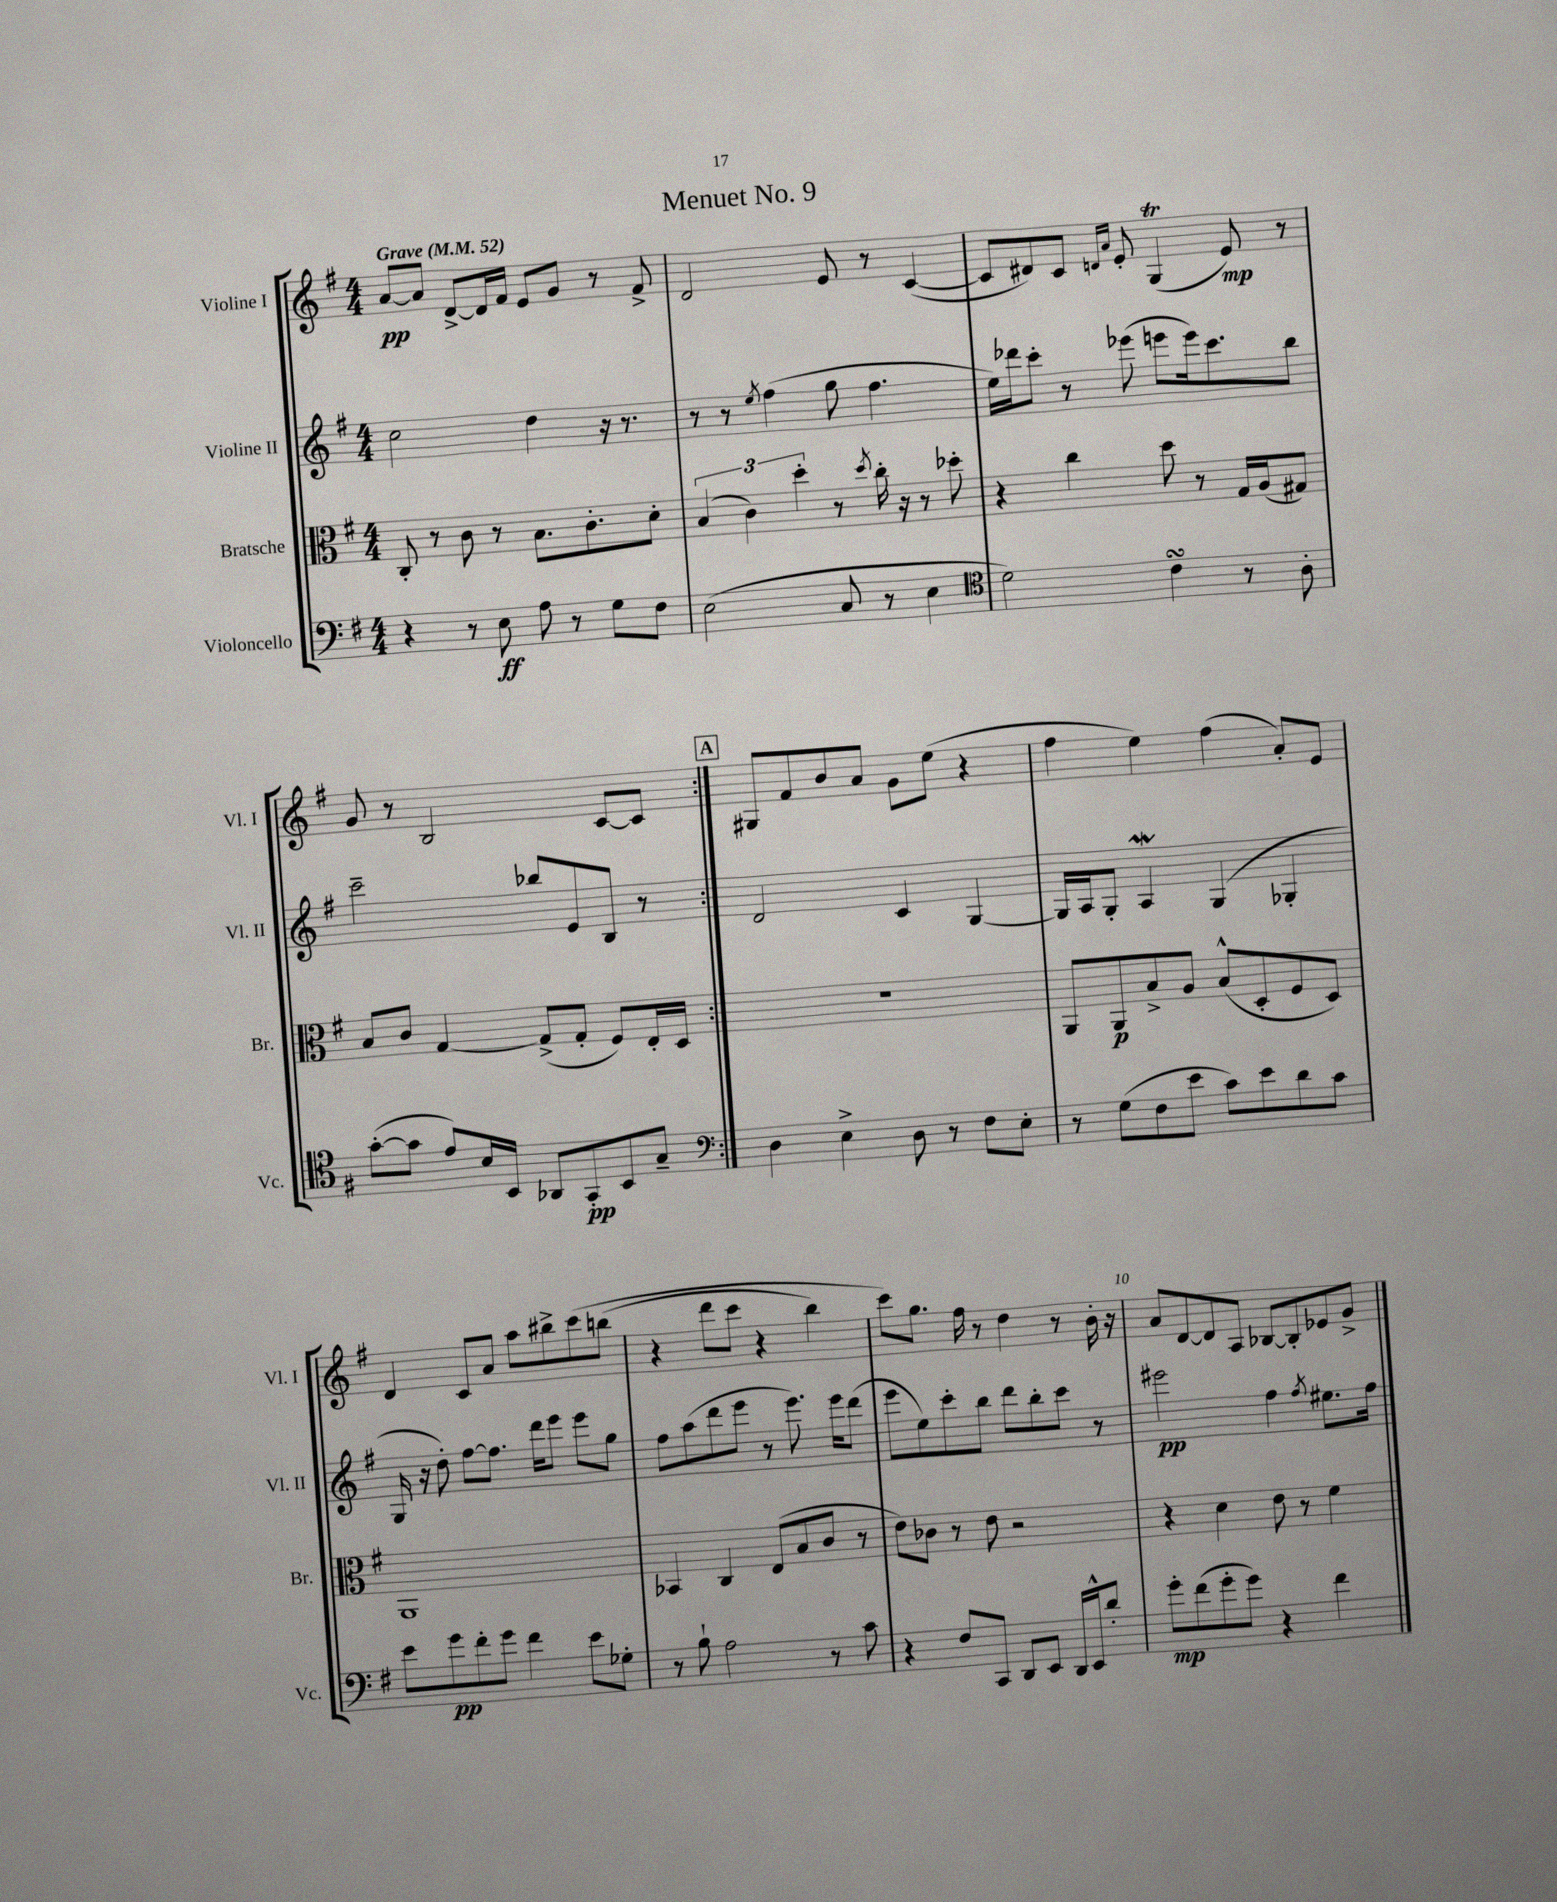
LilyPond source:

\header { title = "Menuet No. 9" }
<<
\new StaffGroup <<
\new Staff = "s0" \with { instrumentName = "Violine I" shortInstrumentName = "Vl. I" } {
    \clef treble \key g \major \numericTimeSignature \time 4/4 \tempo "Grave" 4 = 52
    \repeat volta 2 { a'8~\pp a'8 d'8~-> d'16 fis'16 e'8 g'8 r8 fis'8-> |
    d'2 e'8 r8 c'4~( |
    c'8 dis'8) c'8 \grace { d'16 a'16 } e'8-. g4\trill( e'8\mp) r8 |
    g'8 r8 b2 c'8~ c'8 | }
    \mark \markup { \box "A" } gis8 fis'8 b'8 a'8 g'8 e''8( r4 |
    fis''4 e''4) fis''4( a'8-.) e'8 |
    d'4 c'8 a'8 a''8 bis''8-> c'''8\( b''8( |
    r4 d'''8 c'''8 r4 b''4) |
    c'''8\) g''8. fis''16 r8 d''4 r8 b'16-. r16 |
    a'8 d'8~ d'8 a8 bes8~ bes8-. ees'8 g'8-> \bar "|." |
}
\new Staff = "s1" \with { instrumentName = "Violine II" shortInstrumentName = "Vl. II" } {
    \clef treble \key g \major \numericTimeSignature \time 4/4
    \repeat volta 2 { c''2 d''4 r16 r8. |
    r8 r8 \acciaccatura { e''8 } fis''4( g''8 fis''4. |
    e''16) des'''16 c'''8-. r8 ees'''8( e'''8 e'''16) c'''8. b''8 |
    c'''2-- bes''8 e'8 b8 r8 | }
    \mark \markup { \box "A" } d'2 c'4 g4~ |
    g16 a16 g8-. a4\mordent g4( ges4-. |
    g16 r16 d''8-.) fis''8~ fis''8. d'''16 e'''8 e'''8 g''8 |
    fis''8 a''8( d'''8 e'''8 r8 e'''8.) e'''16 d'''8( |
    e'''8 e''8) c'''8-. b''8 d'''8 b''8-. c'''8 r8 |
    eis'''2\pp fis''4 \acciaccatura { fis''8 } eis''8. fis''16 \bar "|." |
}
\new Staff = "s2" \with { instrumentName = "Bratsche" shortInstrumentName = "Br." } {
    \clef alto \key g \major \numericTimeSignature \time 4/4
    \repeat volta 2 { c8-. r8 c'8 r8 b8. c'8.-. d'8-. |
    \tuplet 3/2 { b4( c'4) d''4-. } r8 \acciaccatura { d''8 } c''16-. r16 r8 des''8-. |
    r4 c''4 d''8 r8 g16 a16( gis8) |
    b8 c'8 g4~ g8->( g8-. fis8) e16-. d16 | }
    \mark \markup { \box "A" } R1 |
    a,8 a,8\p b8-> a8 b8-^( d8-. fis8 d8) |
    a,1 |
    bes,4 c4 e8( b8 c'8 r8 |
    e'8) ces'8 r8 e'8 r2 |
    r4 d'4 e'8 r8 fis'4 \bar "|." |
}
\new Staff = "s3" \with { instrumentName = "Violoncello" shortInstrumentName = "Vc." } {
    \clef bass \key g \major \numericTimeSignature \time 4/4
    \repeat volta 2 { r4 r8 e8\ff a8 r8 g8 fis8 |
    e2( c8 r8 e4 |
    \clef tenor d'2) c'4\turn r8 a8-. |
    g'8~-.( g'8 e'8) b16 b,16 aes,8 g,8-.\pp b,8 g8-- | }
    \mark \markup { \box "A" } \clef bass d4 e4-> d8 r8 fis8 e8-. |
    r8 g8( fis8 e'8 c'8) e'8 d'8 c'8 |
    e'8 g'8\pp fis'8-. g'8 fis'4 e'8 ges8-. |
    r8 b8-! a2 r8 c'8 |
    r4 fis8 c,8 d,8 e,8 d,16 e,16-^ d'8-. |
    g'8-.\mp fis'8( g'8-. g'8) r4 fis'4 \bar "|." |
}
>>
>>
\layout { \context { \Score \override BarNumber.break-visibility = ##(#f #t #t) barNumberVisibility = #(every-nth-bar-number-visible 5) } }
